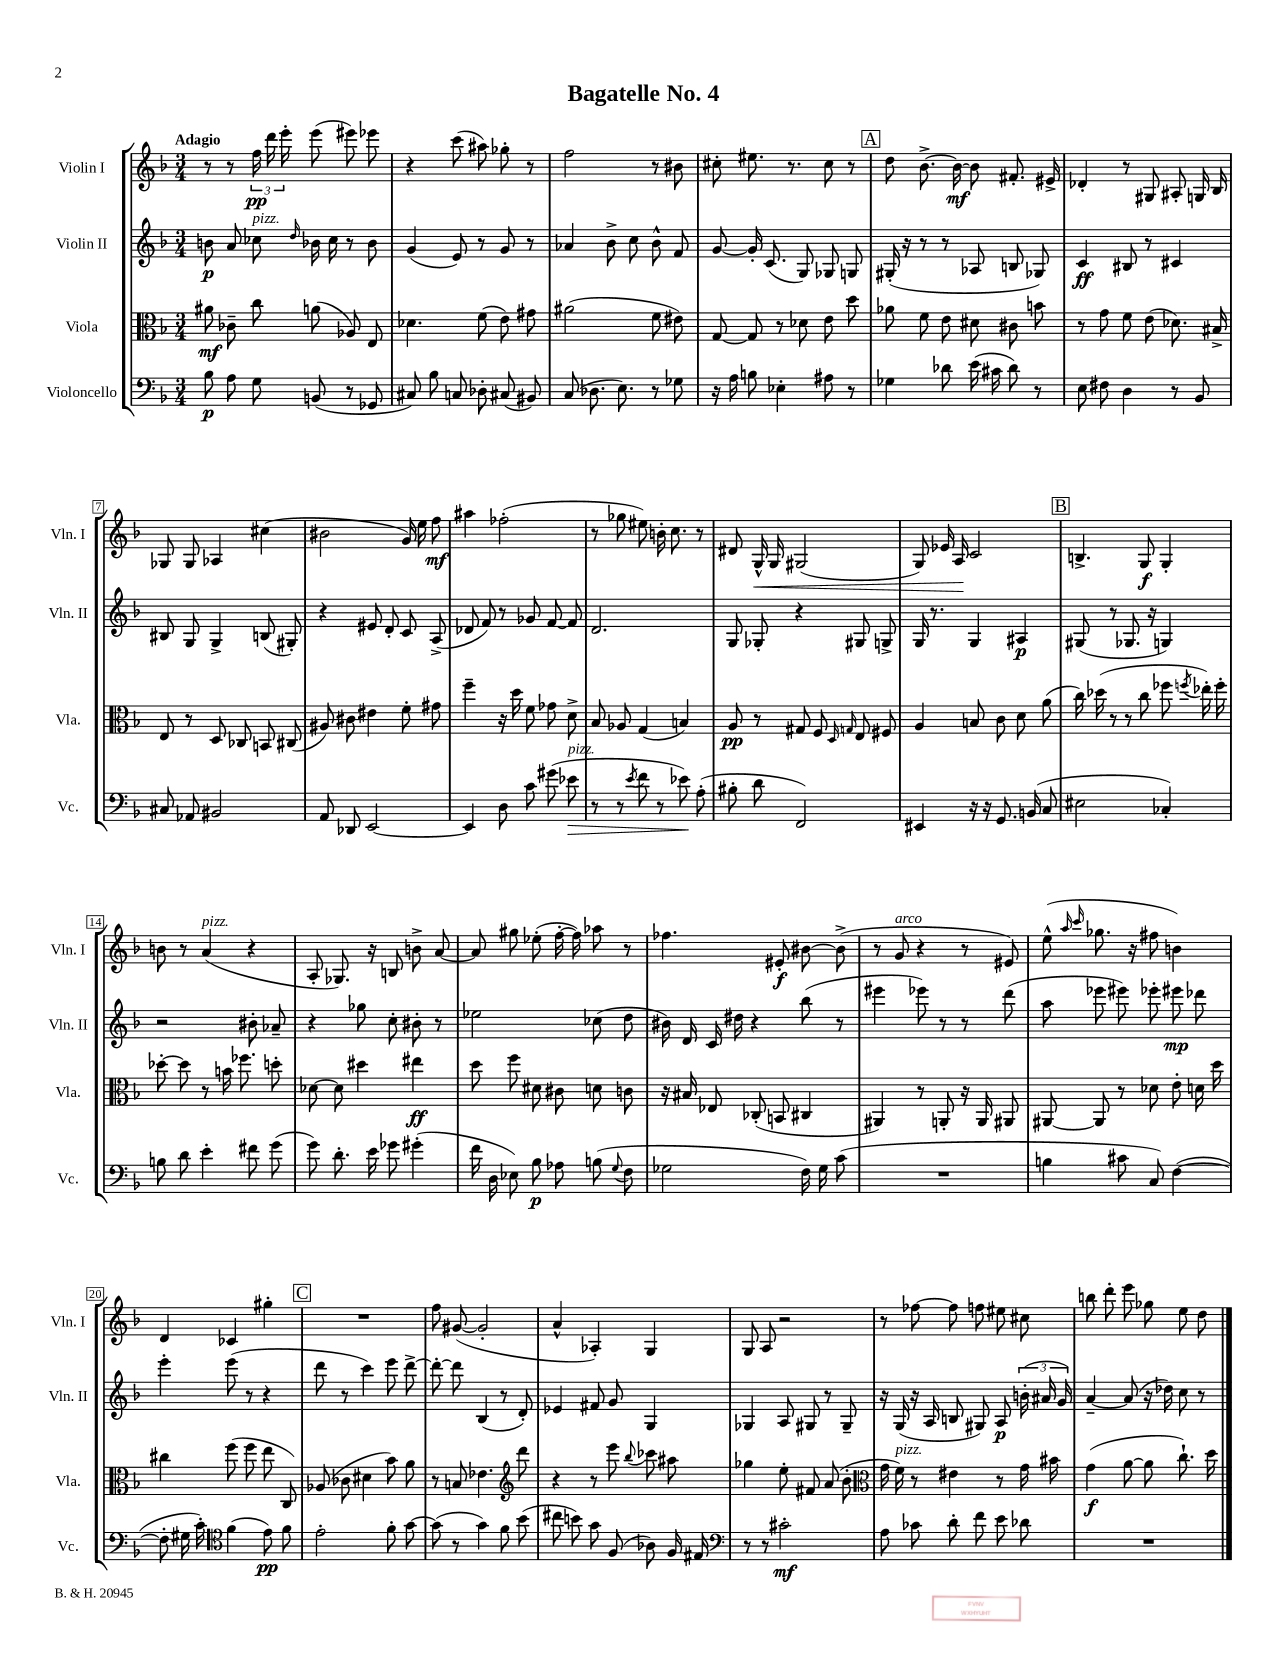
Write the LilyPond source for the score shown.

\header { title = "Bagatelle No. 4" }
<<
\new StaffGroup <<
\new Staff = "s0" \with { instrumentName = "Violin I" shortInstrumentName = "Vln. I" } {
    \clef treble \key f \major \numericTimeSignature \time 3/4 \tempo "Adagio"
    \autoBeamOff r8 r8 \tuplet 3/2 { f''16\pp d'''16 e'''16-. } e'''8( eis'''8) ees'''8 |
    r4 c'''8( ais''8) ges''8-. r8 |
    f''2 r8 bis'8 |
    cis''8-. eis''8. r8. cis''8 r8 |
    \mark \markup { \box "A" } d''8 bes'8.~-> bes'16~\mf bes'8 fis'8.-. eis'16-> |
    des'4-. r8 gis8 ais8-. g16 bes16 |
    ges8 ges8 aes4 cis''4( |
    bis'2 g'16) e''16 f''8\mf |
    ais''4 fes''2-.( |
    r8 ges''8 eis''8) b'16-. c''8. r8 |
    dis'8 g16-^\< g16 gis2( |
    g8) ees'16 a16\! c'2 |
    \mark \markup { \box "B" } b4.-> g8\f g4-. |
    b'8 r8 a'4^\markup { \italic "pizz." }( r4 |
    a8-. ges8.) r16 b8 b'8-> a'8~ |
    a'8 gis''8 ees''8-.( f''16~-. f''16) aes''8 r8 |
    fes''4. eis'8-.\f bis'8~ bis'8->( |
    r8 g'8^\markup { \italic "arco" } r4 r8 eis'8) |
    e''8-^( \grace { a''16 c'''16 } ges''8. r16 fis''8 b'4) |
    d'4 ces'4 gis''4-. |
    \mark \markup { \box "C" } R2. |
    f''8 gis'8~( gis'2-. |
    a'4-^ aes4-.) g4 |
    g8 a8 r2 |
    r8 fes''8~ fes''8 f''8 eis''8 cis''8 |
    b''8 d'''8-. e'''8 ges''8 e''8 d''8 \bar "|." |
}
\new Staff = "s1" \with { instrumentName = "Violin II" shortInstrumentName = "Vln. II" } {
    \clef treble \key f \major \numericTimeSignature \time 3/4
    \autoBeamOff b'8\p a'8 ces''8^\markup { \italic "pizz." } \grace { d''16 } bes'16 ces''16 r8 bes'8 |
    g'4( e'8) r8 g'8 r8 |
    aes'4 bes'8-> c''8 bes'8-^ f'8 |
    g'8~ g'16-. c'8.( g8) ges8 g8 |
    \mark \markup { \box "A" } gis16-.( r16 r8 r8 aes8 b8 ges8) |
    c'4\ff bis8 r8 cis'4 |
    bis8 g8 g4-> b8( gis8-.) |
    r4 eis'8 d'8-. c'8 a8->( |
    des'8 f'8) r8 ges'8 f'8~ f'8 |
    d'2. |
    g8 ges8-. r4 gis8 g8-> |
    g16 r8. g4 ais4\p |
    \mark \markup { \box "B" } gis8( r8 ges8. r16 g4) |
    r2 bis'8-. aes'8-- |
    r4 ges''8 c''8-. bis'8-. r8 |
    ees''2 ces''8( d''8 |
    bis'16) d'16 c'16 dis''16 r4 bes''8( r8 |
    eis'''4 ees'''8) r8 r8 d'''8( |
    a''8 ees'''8 eis'''8) ees'''8-. eis'''8\mp des'''8 |
    e'''4-. e'''8( r8 r4 |
    \mark \markup { \box "C" } d'''8 r8 c'''4) e'''8 d'''8~-> |
    d'''8~-. d'''8 bes4( r8 d'8-.) |
    ees'4 fis'8 g'8 g4 |
    ges4 a8 gis8 r8 gis8-- |
    r16 g16( r16 a16 b8 gis8) a8\p \tuplet 3/2 { b'16-.( ais'16 g'16) } |
    a'4~-- a'8( r16 des''16) c''8 r8 \bar "|." |
}
\new Staff = "s2" \with { instrumentName = "Viola" shortInstrumentName = "Vla." } {
    \clef alto \key f \major \numericTimeSignature \time 3/4
    \autoBeamOff ais'8\mf ces'8-- c''8 a'8( aes8) e8 |
    des'4. f'8( e'8) gis'8 |
    ais'2( f'8 eis'8) |
    g8~ g8 r8 des'8 e'8 d''8 |
    \mark \markup { \box "A" } aes'8 f'8 e'8 dis'8 cis'8 b'8 |
    r8 g'8 f'8 e'8( des'8.) bis16-> |
    e8 r8 d8 ces8 b,8 cis8( |
    ais8) cis'8 eis'4 f'8-. gis'8 |
    f''4-- r16 d''16 f'8 ges'8 d'8-> |
    bes8 aes8 g4( b4) |
    a8\pp r8 gis8 f8 \grace { d16 g16 } e8 fis8 |
    a4 b8 c'8 d'8 a'8( |
    \mark \markup { \box "B" } c''16) des''16( r8 r8 c''8 fes''8 \acciaccatura { f''8 } ees''16-.) f''16-. |
    des''8~-. des''8 r8 b'16 fes''8. d''8-. |
    des'8~ des'8 dis''4 eis''4\ff |
    d''8 f''8 dis'8 cis'8 d'8 c'8 |
    r16 bis16 ees8 ces8-.( b,8 cis4 |
    ais,4) r8 a,8-. r16 a,16 ais,8 |
    ais,8~ ais,8 r8 des'8 e'8-. d'16 d''16 |
    cis''4 f''8( f''8 e''8 c8) |
    \mark \markup { \box "C" } aes8( ces'8 dis'4 bes'8) a'8 |
    r8 b8 ees'4. \clef treble d'''8 |
    r4 r8 e'''8 \appoggiatura { bes''8 } ces'''8 ais''8 |
    ges''4 e''8-. fis'8 a'8( bes'8-. |
    \clef alto g'16 f'16^\markup { \italic "pizz." }) r8 eis'4 r8 g'16 bis'16 |
    g'4\f( a'8~ a'8 c''8.-!) d''16 \bar "|." |
}
\new Staff = "s3" \with { instrumentName = "Violoncello" shortInstrumentName = "Vc." } {
    \clef bass \key f \major \numericTimeSignature \time 3/4
    \autoBeamOff bes8\p a8 g8 b,8( r8 ges,8 |
    cis8) bes8 c8 des8-. cis8( bis,8) |
    c8( des8. e8.) r8 ges8 |
    r16 a16 b8 ees4-. ais8 r8 |
    \mark \markup { \box "A" } ges4 des'8 e'16( cis'16 des'8) r8 |
    e8 fis8 d4 r8 bes,8 |
    cis8 aes,8 bis,2 |
    a,8 des,8 e,2~ |
    e,4 d8 c'8 gis'8( ees'8\>^\markup { \italic "pizz." } |
    r8 r8 \acciaccatura { e'8 } f'8 r8 ees'8\!) a8-.( |
    bis8-. d'8 f,2) |
    eis,4 r16 r16 g,8. b,16( c8 |
    \mark \markup { \box "B" } eis2 ces4-.) |
    b8 d'8 e'4-. fis'8 g'8( |
    g'8) d'8.-. e'16 ges'8 gis'4-.( |
    f'16 d16 ees8) bes8\p aes8 b8( \appoggiatura { g8 } f8 |
    ges2 f16) ges16 c'8( |
    R2. |
    b4 cis'8 c8) f4~( |
    f8-. gis16 c'16-.) \clef tenor f'4( e'8\pp) f'8 |
    \mark \markup { \box "C" } e'2-. f'8-. g'8~ |
    g'8( r8 g'4) f'8 bes'8( |
    cis''8 b'8) g'8 f8( aes8) f16 eis16 |
    \clef bass r8 r8 cis'2-.\mf |
    a8 ces'8 d'8-. f'8 e'8 des'8 |
    R2. \bar "|." |
}
>>
>>
\layout { \context { \Score \override BarNumber.stencil = #(make-stencil-boxer 0.1 0.3 ly:text-interface::print) } }
